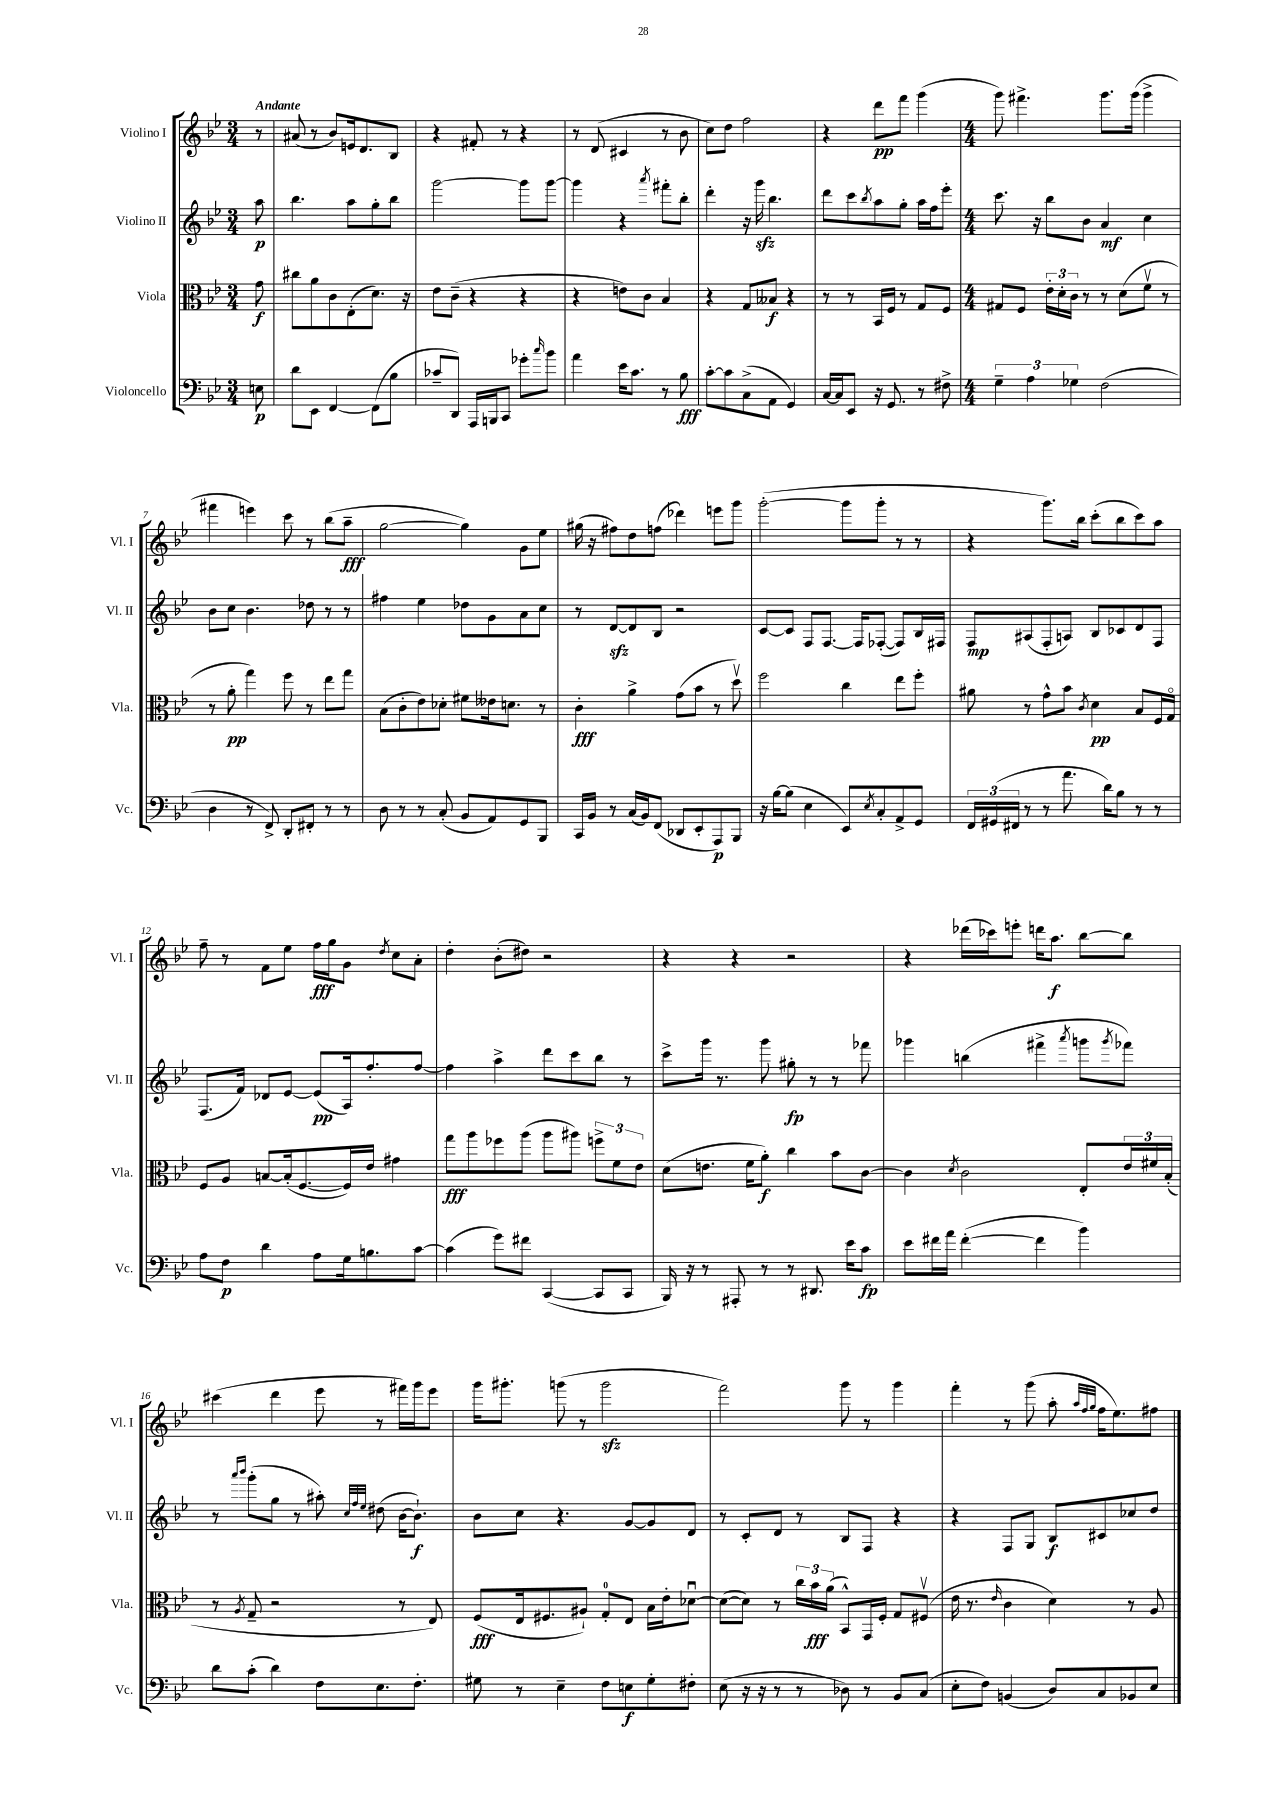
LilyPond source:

<<
\new StaffGroup <<
\new Staff = "s0" \with { instrumentName = "Violino I" shortInstrumentName = "Vl. I" } {
    \clef treble \key bes \major \numericTimeSignature \time 3/4 \partial 8 \tempo "Andante"
    r8 |
    ais'8( r8 bes'8) e'16 d'8. bes8 |
    r4 fis'8-. r8 r4 |
    r8 d'8( cis'4 r8 bes'8 |
    c''8) d''8 f''2 |
    r4 d'''8\pp f'''8 g'''4( |
    \numericTimeSignature \time 4/4 g'''8) fis'''4.-> g'''8. g'''16( g'''4-> |
    fis'''4 e'''4) c'''8 r8 bes''8( a''8--\fff |
    g''2~ g''4) g'8 ees''8 |
    gis''16( r16 fis''8) d''8 f''8( des'''4) e'''8 g'''8 |
    g'''2~-.( g'''8 g'''8-. r8 r8 |
    r4 g'''8.) bes''16 c'''8-.( bes''8 c'''8) a''8 |
    f''8-- r8 f'8 ees''8 f''16\fff g''16 g'8 \acciaccatura { d''8 } c''8 a'8-. |
    d''4-. bes'8-.( dis''8) r2 |
    r4 r4 r2 |
    r4 des'''16( ces'''16) e'''8-. d'''16 a''8.\f bes''8~ bes''8 |
    cis'''4( d'''4 ees'''8 r8 fis'''16) g'''16 ees'''8 |
    g'''16 gis'''8.-. g'''8( r8 g'''2\sfz |
    f'''2) g'''8 r8 g'''4 |
    f'''4-. r8 g'''8( a''8-. \grace { a''32 f''32 g''32 } f''16 ees''8.) fis''8 \bar "|." |
}
\new Staff = "s1" \with { instrumentName = "Violino II" shortInstrumentName = "Vl. II" } {
    \clef treble \key bes \major \numericTimeSignature \time 3/4 \partial 8
    a''8\p |
    bes''4. a''8 g''8-. bes''8 |
    g'''2~ g'''8 g'''8~ |
    g'''4 r4 \acciaccatura { a'''8 } fis'''8-. bes''8-. |
    d'''4-. r16 g'''16\sfz bes''4. |
    d'''8 c'''8 \acciaccatura { bes''8 } a''8 g''8-. a''16 f''16 ees'''8-. |
    \numericTimeSignature \time 4/4 c'''8. r16 bes''8 bes'8 a'4\mf c''4 |
    bes'8 c''8 bes'4. des''8 r8 r8 |
    fis''4 ees''4 des''8 g'8 a'8 c''8 |
    r8 d'8~\sfz d'8 bes8 r2 |
    c'8~ c'8 f8 f8.~ f16 fes8~-.( fes8) bes16 fis16 |
    f8\mp ais8( f8-. a8) bes8 ces'8 d'8 f8 |
    f8.( f'16) des'8 ees'8~ ees'8\pp( a16) f''8.-. f''8~ |
    f''4 a''4-> d'''8 c'''8 bes''8 r8 |
    c'''8-> g'''16 r8. g'''8 gis''8-.\fp r8 r8 fes'''8 |
    ges'''4 b''4( fis'''4-> \acciaccatura { a'''8 } g'''8 \acciaccatura { g'''8 } fes'''8) |
    r8 \grace { a'''16 bes'''16 } g'''8-.( g''8 r8 ais''8-.) \grace { c''32 f''32 ees''32 } dis''8( bes'16~ bes'8.-!\f) |
    bes'8 c''8 r4. g'8~ g'8 d'8 |
    r8 c'8-. d'8 r8 bes8 f8 r4 |
    r4 f8 g8 bes8\f cis'8 ces''8 d''8 \bar "|." |
}
\new Staff = "s2" \with { instrumentName = "Viola" shortInstrumentName = "Vla." } {
    \clef alto \key bes \major \numericTimeSignature \time 3/4 \partial 8
    g'8\f |
    cis''8 a'8 c'8 ees8-.( d'8.) r16 |
    ees'8 c'8--( r4 r4 |
    r4 e'8) c'8 bes4 |
    r4 g8 beses8\f r4 |
    r8 r8 bes,16 f16 r8 g8 f8 |
    \numericTimeSignature \time 4/4 gis8 f8 \tuplet 3/2 { ees'16-. d'16-. c'16 } r8 r8 d'8( f'8\upbow r8 |
    r8 a'8-.\pp g''4) f''8 r8 ees''8 g''8 |
    bes8( c'8-. ees'8) des'8-. fis'8 eeses'16 d'8. r8 |
    c'4-.\fff a'4-> g'8( bes'8 r8 d''8\upbow) |
    f''2 c''4 ees''8 f''8-. |
    ais'8 r8 g'8-^ bes'8 \acciaccatura { c'8 } d'4\pp bes8 f16 g16\flageolet |
    f8 a8 b8~ b16-.( f8.~ f16) ees'16 gis'4 |
    g''8\fff a''8 fes''8 a''8( a''8 ais''8) \tuplet 3/2 { f''8-> f'8 ees'8 } |
    d'8( e'8. f'16 a'8-.\f) c''4 bes'8 c'8~ |
    c'4 \acciaccatura { d'8 } c'2 ees8-. \tuplet 3/2 { ees'16 fis'16 bes16-.( } |
    r8 \acciaccatura { a8 } g8-- r2 r8 ees8) |
    f8\fff( ees16 fis8. ais8-!) g8-0-. ees8 bes16 ees'16-. des'8~\downbow |
    des'8~( des'8) r8 \tuplet 3/2 { c''16 bes'16\fff a'16( } bes,8-^) g,16 f16-. g8 fis8\upbow( |
    ees'16 r8. \grace { ees'16 } c'4 d'4) r8 a8 \bar "|." |
}
\new Staff = "s3" \with { instrumentName = "Violoncello" shortInstrumentName = "Vc." } {
    \clef bass \key bes \major \numericTimeSignature \time 3/4 \partial 8
    e8\p |
    d'8 ees,8 f,4~ f,8( bes8 |
    ces'8-- d,8) a,,16 b,,16 c,8 ges'8-. \grace { c''16 } bes'8 |
    a'4 ees'16 c'8. r8 bes8\fff |
    c'8~-. c'8 c8->( a,8 g,4) |
    c16~ c16 ees,8 r16 g,8. r8 fis8-> |
    \numericTimeSignature \time 4/4 \tuplet 3/2 { g4-- a4 ges4 } f2( |
    d4 r8 f,8->) d,8-. fis,8-. r8 r8 |
    d8 r8 r8 c8-.( bes,8 a,8) g,8 bes,,8 |
    c,16 bes,16 r8 c16( bes,16) f,8( des,8 ees,8-. a,,8\p) bes,,8 |
    r16 bes16~ bes8( ees4 ees,8) \acciaccatura { ees8 } c8-. a,8-> g,8 |
    \tuplet 3/2 { f,16 gis,16( fis,16 } r8 r8 a'8. d'16) bes8 r8 r8 |
    a8 f8\p d'4 a8 g16 b8. c'8~ |
    c'4( g'8) fis'8 c,4~( c,8 c,8 |
    bes,,16) r16 r8 ais,,8-. r8 r8 dis,8. ees'16 c'8\fp |
    ees'8 fis'16 a'16 fis'4~-.( fis'4 bes'4) |
    d'8 c'8-.( d'4) f8 ees8. f8.-. |
    gis8 r8 ees4-- f8 e8\f gis8-. fis8-. |
    ees8( r16 r16 r8 r8 des8) r8 bes,8 c8( |
    ees8-. f8) b,4( d8) c8 bes,8 ees8 \bar "|." |
}
>>
>>
